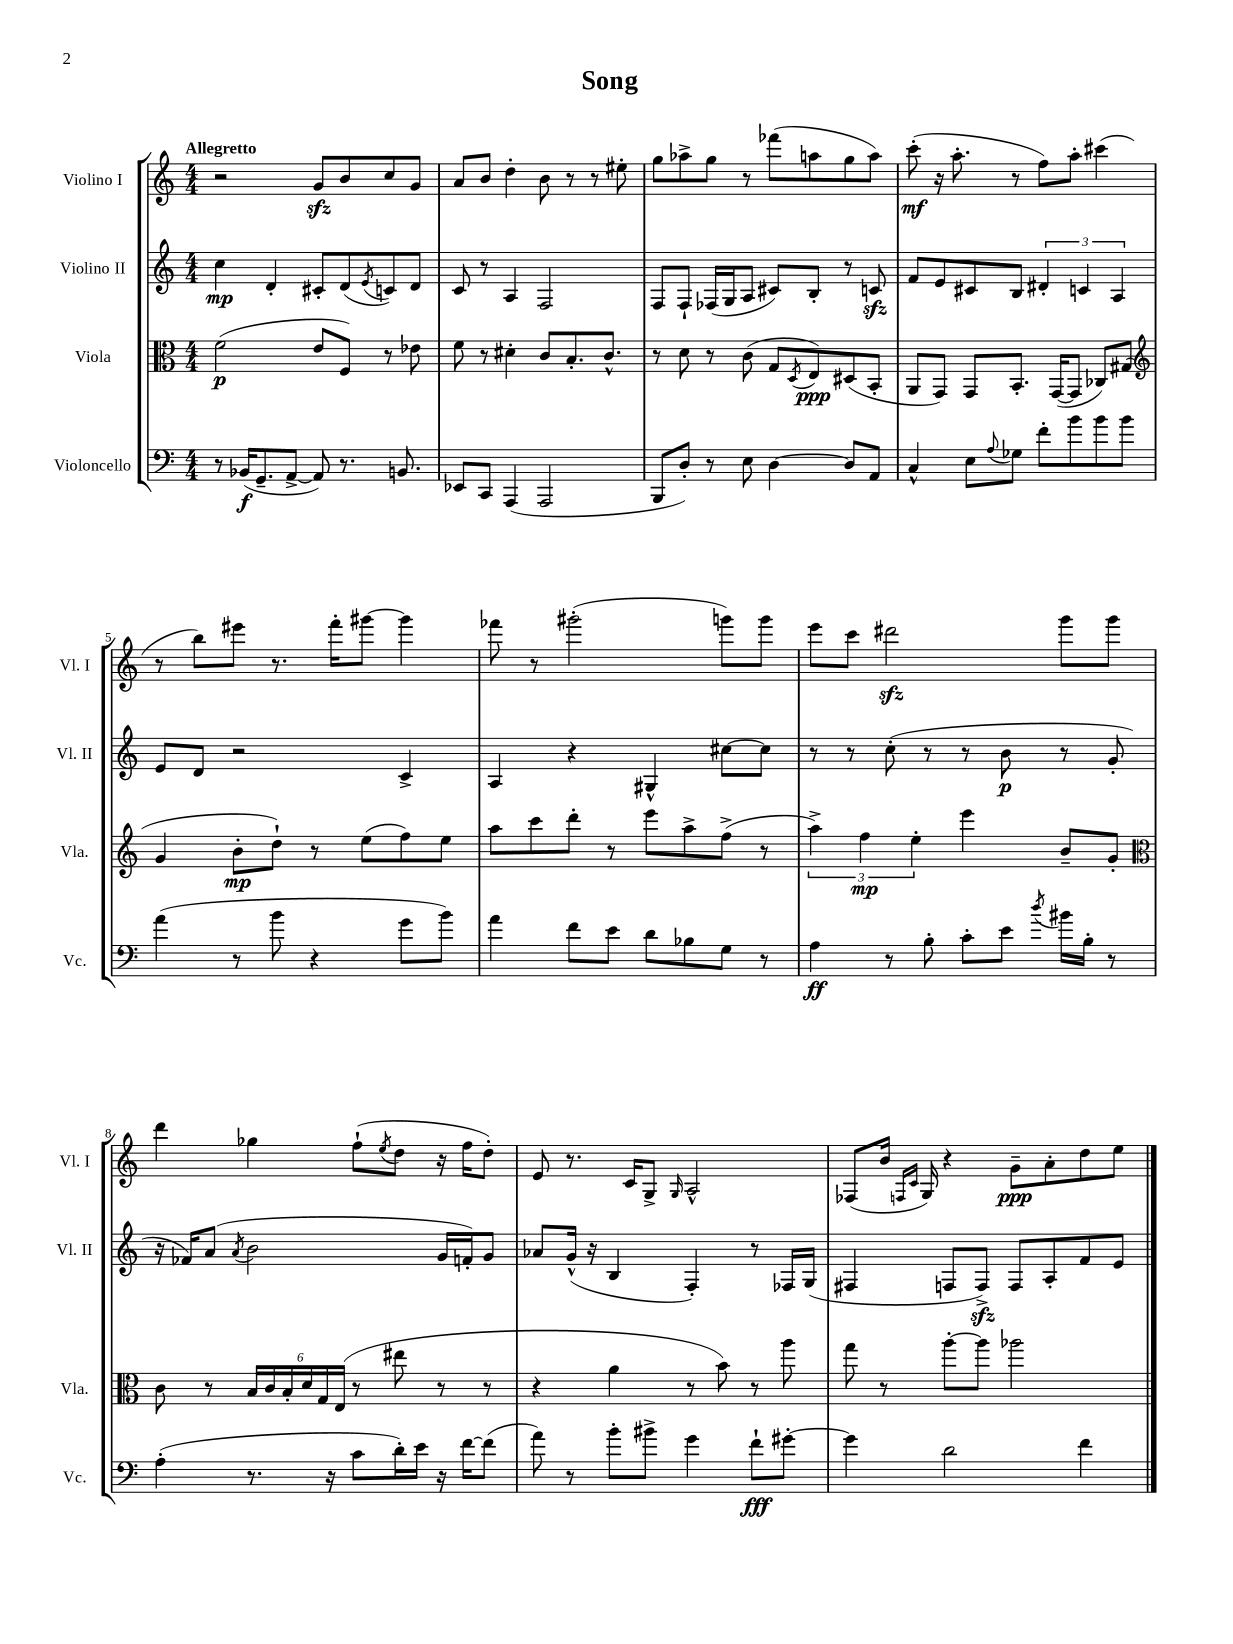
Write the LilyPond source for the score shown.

\header { title = "Song" }
<<
\new StaffGroup <<
\new Staff = "s0" \with { instrumentName = "Violino I" shortInstrumentName = "Vl. I" } {
    \clef treble \key c \major \numericTimeSignature \time 4/4 \tempo "Allegretto"
    r2 g'8\sfz b'8 c''8 g'8 |
    a'8 b'8 d''4-. b'8 r8 r8 eis''8-. |
    g''8 aes''8-> g''8 r8 fes'''8( a''8 g''8 a''8) |
    c'''8-.\mf( r16 a''8.-. r8 f''8) a''8-. cis'''4( |
    r8 b''8) eis'''8 r8. f'''16-. gis'''8~ gis'''4 |
    fes'''8 r8 gis'''2-.( g'''8) g'''8 |
    e'''8 c'''8 dis'''2\sfz g'''8 g'''8 |
    d'''4 ges''4 f''8-!( \acciaccatura { e''8 } d''8 r16 f''16 d''8-.) |
    e'8 r8. c'16 g8-> \grace { g16 } a2-^ |
    fes8( b'16 \grace { f16 c'16 } g16) r4 g'8--\ppp a'8-. d''8 e''8 \bar "|." |
}
\new Staff = "s1" \with { instrumentName = "Violino II" shortInstrumentName = "Vl. II" } {
    \clef treble \key c \major \numericTimeSignature \time 4/4
    c''4\mp d'4-. cis'8-. d'8( \acciaccatura { e'8 } c'8) d'8 |
    c'8 r8 a4 f2 |
    f8 f8-! fes16( g16 a8 cis'8) b8-. r8 c'8\sfz |
    f'8 e'8 cis'8 b8 \tuplet 3/2 { dis'4-. c'4 a4 } |
    e'8 d'8 r2 c'4-> |
    a4 r4 gis4-^ cis''8~ cis''8 |
    r8 r8 c''8-.( r8 r8 b'8\p r8 g'8-. |
    r16 fes'16) a'8( \acciaccatura { a'8 } b'2 g'16 f'16-.) g'8 |
    aes'8 g'16-^( r16 b4 f4-.) r8 fes16 g16( |
    fis4 f8 f8->\sfz) f8 a8-. f'8 e'8 \bar "|." |
}
\new Staff = "s2" \with { instrumentName = "Viola" shortInstrumentName = "Vla." } {
    \clef alto \key c \major \numericTimeSignature \time 4/4
    f'2\p( e'8 f8) r8 ees'8 |
    f'8 r8 dis'4-. c'8 b8.-. c'8.-^ |
    r8 d'8 r8 c'8( g8 \acciaccatura { d8 } e8\ppp) dis8( b,8-. |
    a,8 g,8) g,8 b,8.-. g,16~( g,8 ces8) gis8( |
    \clef treble g'4 b'8-.\mp d''8-!) r8 e''8( f''8) e''8 |
    a''8 c'''8 d'''8-. r8 e'''8 a''8-> f''8->( r8 |
    \tuplet 3/2 { a''4->) f''4\mp e''4-. } e'''4 b'8-- g'8-. |
    \clef alto c'8 r8 \tuplet 6/4 { b16 c'16 b16-. d'16 g16 e16( } r8 eis''8 r8 r8 |
    r4 a'4 r8 b'8) r8 a''8 |
    g''8 r8 a''8~-. a''8 aes''2 \bar "|." |
}
\new Staff = "s3" \with { instrumentName = "Violoncello" shortInstrumentName = "Vc." } {
    \clef bass \key c \major \numericTimeSignature \time 4/4
    r8 bes,16\f( g,8.-- a,8~-> a,8) r8. b,8. |
    ees,8 c,8 a,,4( a,,2 |
    b,,8 d8-.) r8 e8 d4~ d8 a,8 |
    c4-^ e8 \appoggiatura { a8 } ges8 f'8-. b'8 b'8 b'8 |
    a'4( r8 b'8 r4 g'8 b'8) |
    a'4 f'8 e'8 d'8 bes8 g8 r8 |
    a4\ff r8 b8-. c'8-. e'8 \acciaccatura { d''8 } bis'16 b16-. r8 |
    a4-.( r8. r16 c'8 d'16-.) e'16 r16 f'16~ f'8( |
    a'8) r8 b'8-. bis'8-> g'4 f'8-!\fff gis'8~-. |
    gis'4 d'2 f'4 \bar "|." |
}
>>
>>
